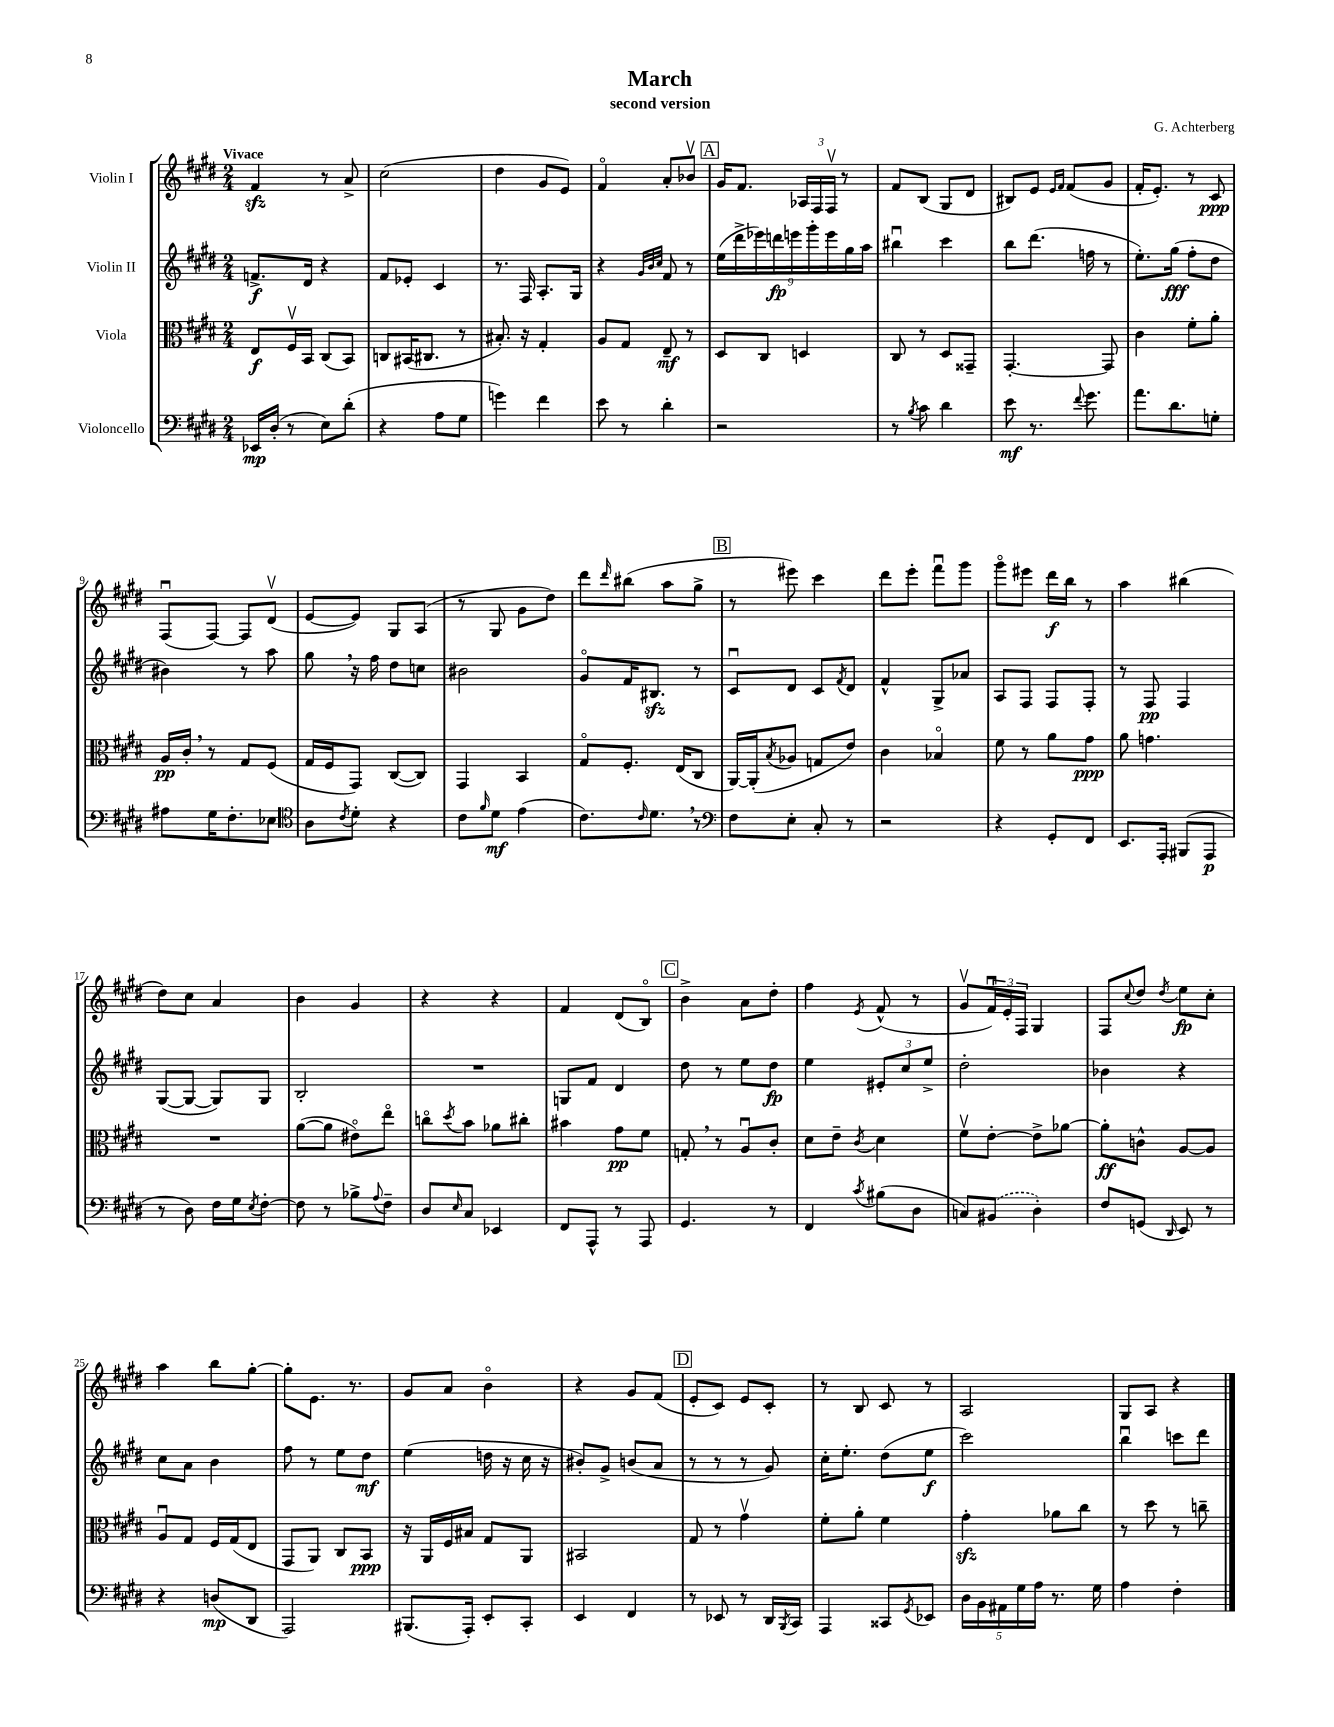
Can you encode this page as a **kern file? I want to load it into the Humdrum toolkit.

**kern	**dynam	**kern	**dynam	**kern	**dynam	**kern	**dynam
*part4	*part4	*part3	*part3	*part2	*part2	*part1	*part1
*staff4	*staff4	*staff3	*staff3	*staff2	*staff2	*staff1	*staff1
*I"Violoncello	*	*I"Viola	*	*I"Violin II	*	*I"Violin I	*
*clefF4	*	*clefC3	*	*clefG2	*	*clefG2	*
*k[f#c#g#d#]	*	*k[f#c#g#d#]	*	*k[f#c#g#d#]	*	*k[f#c#g#d#]	*
*M2/4	*	*M2/4	*	*M2/4	*	*M2/4	*
=1	=1	=1	=1	=1	=1	=1	=1
!	!	!	!	!	!	!LO:TX:a:B:t=Vivace	!
16EE-X/LL	mp	8E/L	f	8.fn^/L	f	4f#zz/	.
(16D#'/JJ	.	.	.	.	.	.	.
8r	.	16F#v/L	.	.	.	.	.
.	.	16BB/JJ	.	16d#/Jk	.	.	.
8E\L)	.	(8C#/L	.	4r	.	8r	.
(8d#'\J	.	8BB/J)	.	.	.	8a^/	.
=2	=2	=2	=2	=2	=2	=2	=2
4r	.	8Cn/L	.	8f#/L	.	(2cc#\	.
.	.	(16BB#X/K	.	8e-X'/J	.	.	.
.	.	8.C#X/J	.	.	.	.	.
8A\L	.	.	.	4c#/	.	.	.
8G#\J	.	8r	.	.	.	.	.
=3	=3	=3	=3	=3	=3	=3	=3
4gn\)	.	8.B#X'/)	.	8.r	.	4dd#\	.
.	.	16r	.	16F#/	.	.	.
4f#\	.	4G#'/	.	8.A'/L	.	8g#/L	.
.	.	.	.	.	.	8e/J)	.
.	.	.	.	16G#/Jk	.	.	.
=4	=4	=4	=4	=4	=4	=4	=4
8e\	.	8A/L	.	4r	.	4f#/	.
8r	.	8G#/J	.	.	.	.	.
.	.	.	.	32qqg#/LLL	.	.	.
.	.	.	.	32qqb/	.	.	.
.	.	.	.	32qqcc#/JJJ	.	.	.
4d#'\	.	8E~/	mf	8f#/	.	8a'/L	.
.	.	8r	.	8r	.	8b-Xv/J	.
!!LO:REH:place=s1:t=A
=5	=5	=5	=5	=5	=5	=5	=5
2r	.	8D#/L	.	(18ee\LL	.	16g#/KL	.
.	.	.	.	18ddd#^\	.	.	.
.	.	.	.	.	.	8.f#/J	.
.	.	.	.	18eee-X\)	.	.	.
.	.	8C#/J	.	.	.	.	.
.	.	.	.	18dddn\	fp	.	.
.	.	.	.	18eeen\	.	.	.
.	.	4Dn/	.	.	.	24A-X/LL	.
.	.	.	.	18ggg#'\	.	.	.
.	.	.	.	.	.	24F#/	.
.	.	.	.	18eee\	.	24F#v/JJ	.
.	.	.	.	.	.	8r	.
.	.	.	.	18gg#\	.	.	.
.	.	.	.	18aa\JJ	.	.	.
=6	=6	=6	=6	=6	=6	=6	=6
8r	.	8C#/	.	4bb#Xu\	.	8f#/L	.
8qB/	.	.	.	.	.	.	.
8c#\	.	8r	.	.	.	(8B/J	.
4d#\	.	8D#/L	.	4ccc#\	.	8G#/L	.
.	.	8GG##X~/J	.	.	.	8d#/J	.
=7	=7	=7	=7	=7	=7	=7	=7
8e\	mf	[4.GG#'/	.	8bb\L	.	8B#X/L)	.
8.r	.	.	.	(8.ddd#\J	.	8e/J	.
.	.	.	.	.	.	16qqe/LL	.
.	.	.	.	.	.	16qqf#/JJ	.
.	.	.	.	.	.	(8f#/L	.
8qqf#/	.	.	.	.	.	.	.
8.g#\	.	.	.	16ffn\	.	.	.
.	.	8GG#/]	.	8r	.	8g#/J	.
=8	=8	=8	=8	=8	=8	=8	=8
8.a\L	.	4c#\	.	8.ee'\L)	.	16f#'/KL	.
.	.	.	.	.	.	8.e'/J)	.
8.d#\	.	.	.	(16gg#\Jk	fff	.	.
.	.	8f#'\L	.	8ff#'\L	.	8r	.
8Gn'\J	.	8a'\J	.	8dd#\J	.	8c#/	ppp
!!LO:LB:g=z
=9	=9	=9	=9	=9	=9	=9	=9
8A#X\L	.	16A/LL	pp	4b#X\)	.	(8F#u/L	.
.	.	16c#',/JJ	.	.	.	.	.
16G#\K	.	8r	.	.	.	[8F#/J)	.
8.F#'\	.	.	.	.	.	.	.
.	.	8G#/L	.	8r	.	8F#/L]	.
8E-X\J	.	(8F#/J	.	8aa\	.	(8d#v/J	.
=10	=10	=10	=10	=10	=10	=10	=10
*clefC4	*	*	*	*	*	*	*
8A\L	.	16G#/LL	.	8gg#,\	.	[8e/L	.
.	.	16F#/J	.	.	.	.	.
8qc#/	.	.	.	.	.	.	.
8d#'\J	.	8GG#/J)	.	16r	.	8e/J])	.
.	.	.	.	16ff#\	.	.	.
4r	.	([8C#/L	.	8dd#\L	.	8G#/L	.
.	.	8C#/J])	.	8ccn\J	.	(8A/J	.
=11	=11	=11	=11	=11	=11	=11	=11
8c#\L	.	4GG#/	.	2b#X\	.	8r	.
16qqf#/	.	.	.	.	.	.	.
8d#\J	mf	.	.	.	.	8G#/	.
(4e\	.	4BB/	.	.	.	8g#\L	.
.	.	.	.	.	.	8dd#\J)	.
=12	=12	=12	=12	=12	=12	=12	=12
8.c#\L)	.	8G#/L	.	8g#/L	.	8ddd#\L	.
.	.	.	.	.	.	16qqddd#/	.
.	.	8.F#'/J	.	16f#/K	.	(8bb#X\J	.
16qqc#/	.	.	.	.	.	.	.
8.d#,\J	.	.	.	8.B#Xzz/J	.	.	.
.	.	.	.	.	.	8aa\L	.
.	.	(16E/KL	.	.	.	.	.
8r	.	8C#/J	.	8r	.	8gg#^\J	.
!!LO:REH:place=s1:t=B
=13	=13	=13	=13	=13	=13	=13	=13
*clefF4	*	*	*	*	*	*	*
8F#\L	.	[16AA/LL)	.	8c#u/L	.	8r	.
.	.	(16AA'/J]	.	.	.	.	.
.	.	8qB/	.	.	.	.	.
8E'\J	.	8A-X/J	.	8d#/J	.	8eee#X\)	.
8C#'/	.	8Gn/L	.	8c#/L	.	4ccc#\	.
.	.	.	.	8qf#/	.	.	.
8r	.	8e/J)	.	8d#/J	.	.	.
=14	=14	=14	=14	=14	=14	=14	=14
2r	.	4c#\	.	4f#^^/	.	8ddd#\L	.
.	.	.	.	.	.	8eee'\J	.
.	.	4B-X/	.	8G#^/L	.	8fff#u\L	.
.	.	.	.	8a-X/J	.	8ggg#\J	.
=15	=15	=15	=15	=15	=15	=15	=15
4r	.	8f#\	.	8A/L	.	8ggg#\L	.
.	.	8r	.	8F#/J	.	8eee#X\J	.
8GG#'/L	.	8a\L	.	8F#/L	.	16ddd#\LL	f
.	.	.	.	.	.	16bb\JJ	.
8FF#/J	.	8g#\J	ppp	8F#'/J	.	8r	.
=16	=16	=16	=16	=16	=16	=16	=16
8.EE/L	.	8a\	.	8r	.	4aa\	.
.	.	4.gn\	.	8F#/	pp	.	.
16AAA'/Jk	.	.	.	.	.	.	.
(8BBB#X/L	.	.	.	4F#/	.	(4bb#X\	.
8AAA/J	p	.	.	.	.	.	.
!!LO:LB:g=z
=17	=17	=17	=17	=17	=17	=17	=17
8r	.	2r	.	([8G#/L	.	8dd#\L)	.
8D#\)	.	.	.	8G#/J_	.	8cc#\J	.
16F#\LL	.	.	.	8G#/L])	.	4a/	.
16G#\J	.	.	.	.	.	.	.
8qE/	.	.	.	.	.	.	.
[8F#'\J	.	.	.	8G#/J	.	.	.
=18	=18	=18	=18	=18	=18	=18	=18
8F#\]	.	([8a\L	.	2B'/	.	4b\	.
8r	.	8a\J]	.	.	.	.	.
8B-X^\L	.	8e#X\L)	.	.	.	4g#/	.
8qqA/	.	.	.	.	.	.	.
8F#~\J	.	8ee\J	.	.	.	.	.
=19	=19	=19	=19	=19	=19	=19	=19
8D#/L	.	8ccn\L	.	2r	.	4r	.
16qqE/	.	8qdd#/	.	.	.	.	.
8C#/J	.	8b\J	.	.	.	.	.
4EE-X/	.	8a-X\L	.	.	.	4r	.
.	.	8cc#X'\J	.	.	.	.	.
=20	=20	=20	=20	=20	=20	=20	=20
8FF#/L	.	4b#X\	.	8Gn/L	.	4f#/	.
8AAA^^/J	.	.	.	8f#/J	.	.	.
8r	.	8g#\L	pp	4d#/	.	(8d#/L	.
8AAA/	.	8f#\J	.	.	.	8B/J)	.
!!LO:REH:place=s1:t=C
=21	=21	=21	=21	=21	=21	=21	=21
4.GG#/	.	8Gn',/	.	8dd#\	.	4b^\	.
.	.	8r	.	8r	.	.	.
.	.	8Au/L	.	8ee\L	.	8a\L	.
8r	.	8c#'/J	.	8dd#\J	fp	8dd#'\J	.
=22	=22	=22	=22	=22	=22	=22	=22
4FF#/	.	8d#\L	.	4ee\	.	4ff#\	.
.	.	8e~\J	.	.	.	.	.
8qc#/	.	8qc#/	.	.	.	8qe/	.
(8B#X\L	.	4d#\	.	12e#X'/L	.	(8f#^^/	.
.	.	.	.	12cc#/	.	.	.
8D#\J	.	.	.	.	.	8r	.
.	.	.	.	12ee^/J	.	.	.
=23	=23	=23	=23	=23	=23	=23	=23
8Cn/L)	.	8f#v\L	.	2dd#'\	.	8g#v/L	.
(8BB#X/J	.	[8e'\J	.	.	.	24f#u/L)	.
.	.	.	.	.	.	24e'/	.
.	.	.	.	.	.	24F#/JJ	.
4D#'\)	.	8e^\L]	.	.	.	4G#/	.
.	.	[8a-X\J	.	.	.	.	.
=24	=24	=24	=24	=24	=24	=24	=24
8F#/L	.	8a-'\L]	ff	4b-X\	.	8F#/L	.
.	.	.	.	.	.	8qqcc#/	.
(8GGn/J	.	8cn^^\J	.	.	.	8dd#/J	.
16qqDD#/	.	.	.	.	.	8qdd#/	.
8EE/)	.	[8A/L	.	4r	.	8ee\L	fp
8r	.	8A/J]	.	.	.	8cc#'\J	.
!!LO:LB:g=z
=25	=25	=25	=25	=25	=25	=25	=25
4r	.	8Au/L	.	8cc#\L	.	4aa\	.
.	.	8G#/J	.	8a\J	.	.	.
(8Dn/L	mp	16F#/LL	.	4b\	.	8bb\L	.
.	.	(16G#/J	.	.	.	.	.
8DD#/J	.	8E/J	.	.	.	[8gg#'\J	.
=26	=26	=26	=26	=26	=26	=26	=26
2AAA/)	.	8GG#/L	.	8ff#\	.	8gg#'\L]	.
.	.	8AA/J)	.	8r	.	8.e\J	.
.	.	8C#/L	.	8ee\L	.	.	.
.	.	.	.	.	.	8.r	.
.	.	8BB/J	ppp	8dd#\J	mf	.	.
=27	=27	=27	=27	=27	=27	=27	=27
(8.BBB#X/L	.	16r	.	(4ee\	.	8g#/L	.
.	.	16AA/LL	.	.	.	.	.
.	.	16F#/	.	.	.	8a/J	.
16AAA'/Jk)	.	16B#X/JJ	.	.	.	.	.
8EE'/L	.	8G#/L	.	16ddn\	.	4b\	.
.	.	.	.	16r	.	.	.
8CC#'/J	.	8AA/J	.	16cc#\	.	.	.
.	.	.	.	16r	.	.	.
=28	=28	=28	=28	=28	=28	=28	=28
4EE/	.	2BB#X/	.	8b#X'/L)	.	4r	.
.	.	.	.	8g#^/J	.	.	.
4FF#/	.	.	.	(8bn/L	.	8g#/L	.
.	.	.	.	8a/J	.	(8f#/J	.
!!LO:REH:place=s1:t=D
=29	=29	=29	=29	=29	=29	=29	=29
8r	.	8G#/	.	8r	.	8e'/L	.
8EE-X/	.	8r	.	8r	.	8c#/J)	.
8r	.	4g#v\	.	8r	.	8e/L	.
16DD#/LL	.	.	.	8g#/)	.	8c#'/J	.
8qBBB/	.	.	.	.	.	.	.
16CC#/JJ	.	.	.	.	.	.	.
=30	=30	=30	=30	=30	=30	=30	=30
4AAA/	.	8f#'\L	.	16cc#'\KL	.	8r	.
.	.	.	.	8.ee'\J	.	.	.
.	.	8a'\J	.	.	.	8B/	.
8CC##X/L	.	4f#\	.	(8dd#\L	.	8c#/	.
8qGG#/	.	.	.	.	.	.	.
8EE-X/J	.	.	.	8ee\J	f	8r	.
=31	=31	=31	=31	=31	=31	=31	=31
20D#\LL	.	4g#zz'\	.	2ccc#\)	.	2A/	.
20BB\	.	.	.	.	.	.	.
20AA#X\	.	.	.	.	.	.	.
20G#\	.	.	.	.	.	.	.
20A\JJ	.	.	.	.	.	.	.
8.r	.	8a-X\L	.	.	.	.	.
.	.	8cc#\J	.	.	.	.	.
16G#\	.	.	.	.	.	.	.
=32	=32	=32	=32	=32	=32	=32	=32
4A\	.	8r	.	4bbu\	.	8G#/L	.
.	.	8dd#\	.	.	.	8A/J	.
4F#'\	.	8r	.	8cccn\L	.	4r	.
.	.	8ccn~\	.	8ddd#\J	.	.	.
==	==	==	==	==	==	==	==
*-	*-	*-	*-	*-	*-	*-	*-
